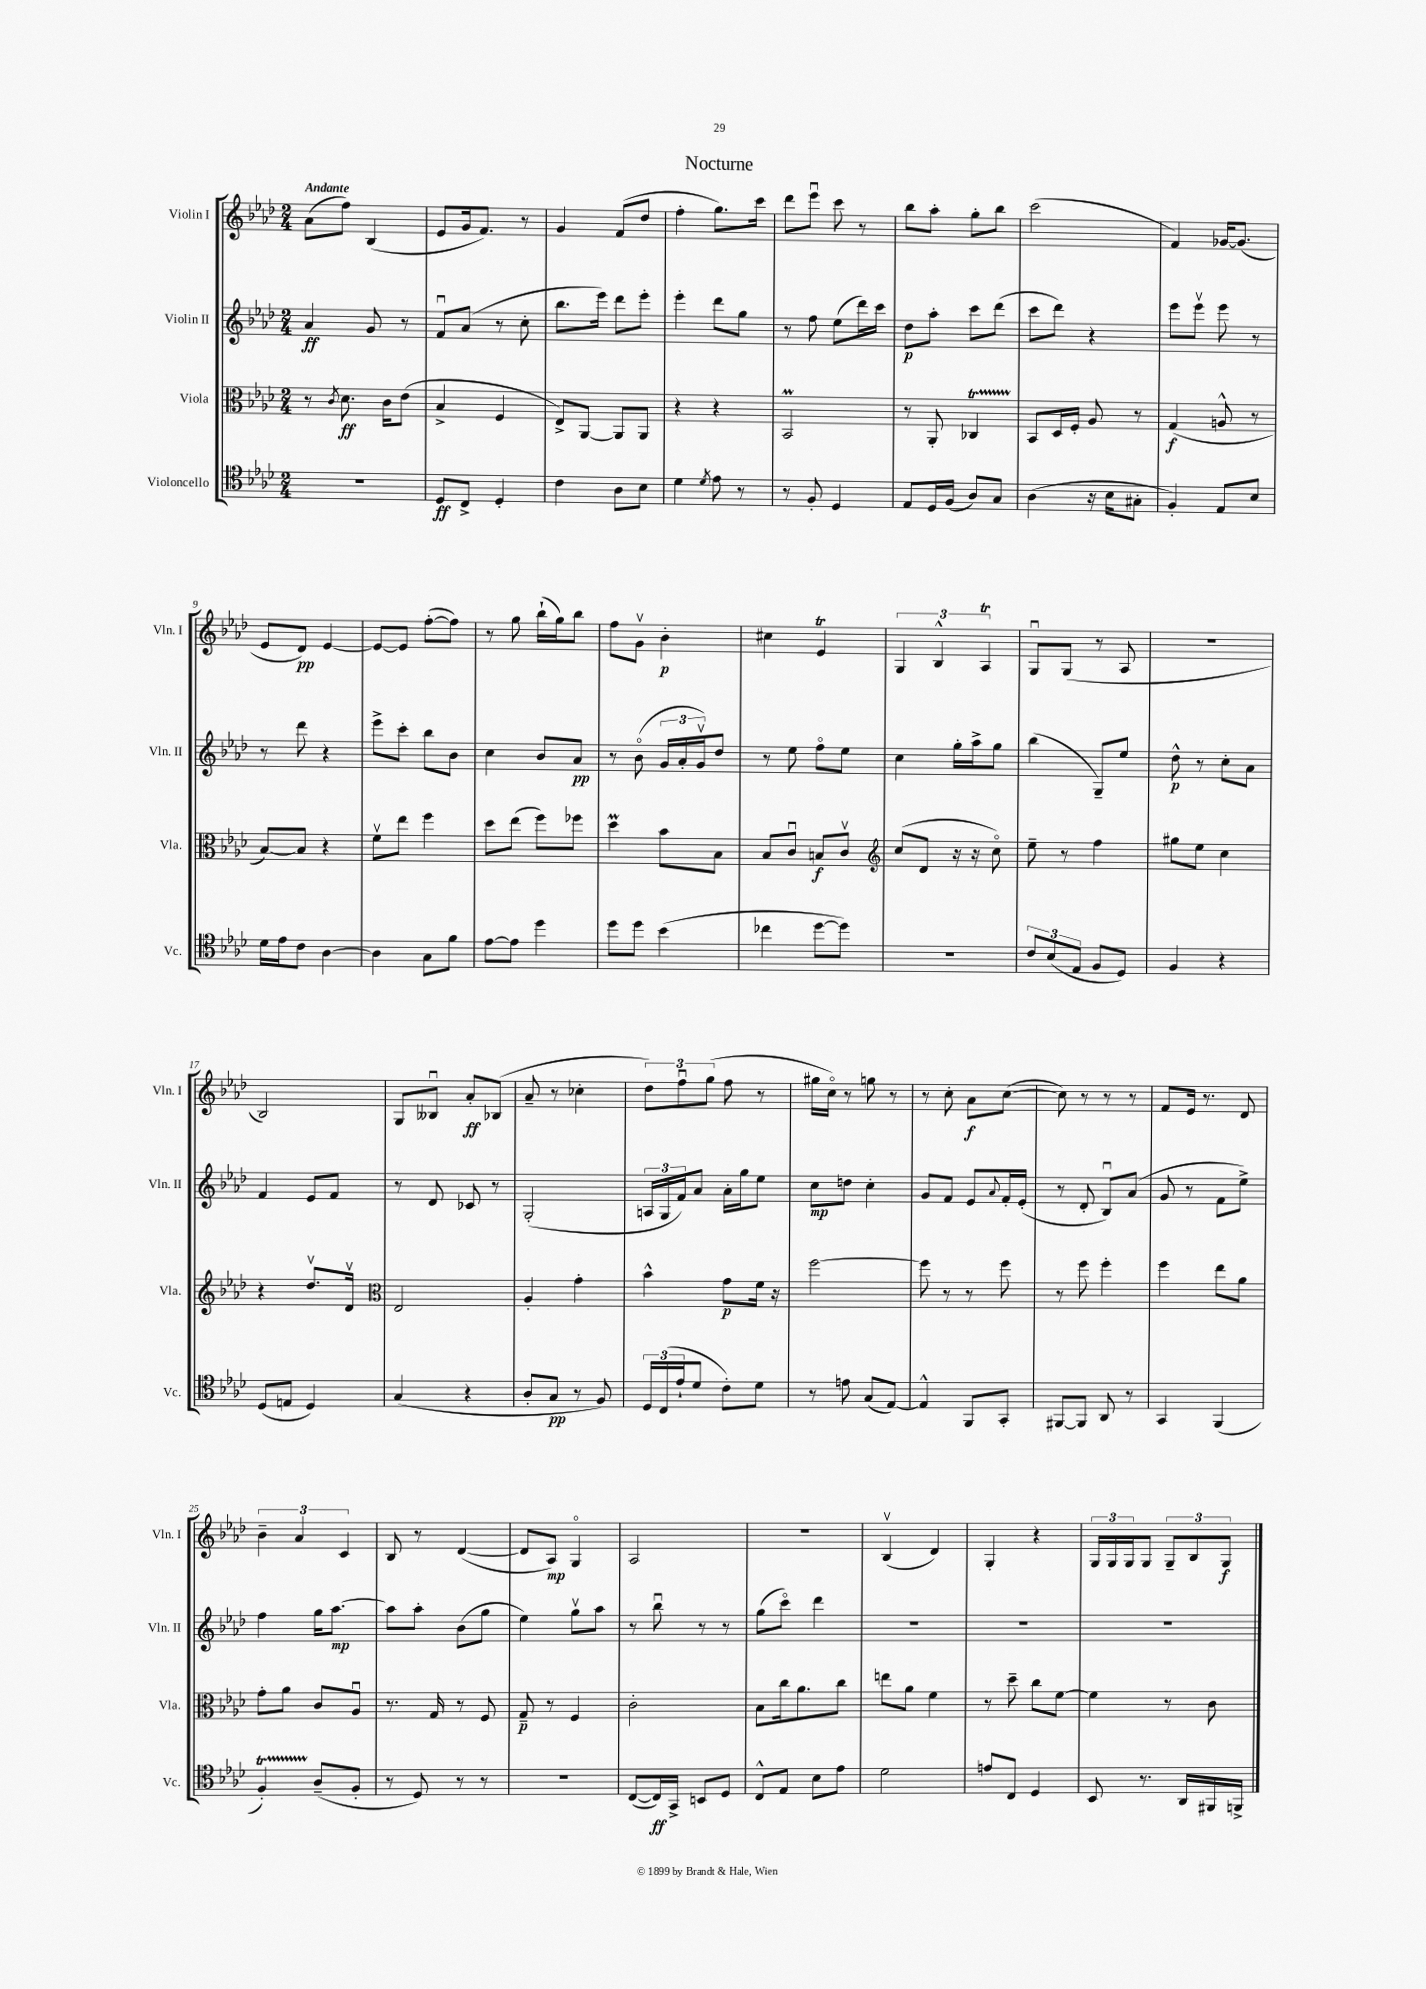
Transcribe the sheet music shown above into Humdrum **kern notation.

**kern	**kern	**kern	**kern
*staff4	*staff3	*staff2	*staff1
*clefC4	*clefC3	*clefG2	*clefG2
*k[b-e-a-d-]	*k[b-e-a-d-]	*k[b-e-a-d-]	*k[b-e-a-d-]
*M2/4	*M2/4	*M2/4	*M2/4
2r	8r	4a-	(8a-
.	8qc	.	.
.	8.d-	.	8ff)
.	.	8g	(4B-
.	16c	.	.
.	(8e-	8r	.
=	=	=	=
8D-	4B-^	8fu	8e-
8C^	.	(8a-	16g
.	.	.	8.f)
4D-'	4F	8r	.
.	.	8cc'	8r
=	=	=	=
4c	8E-^)	8.bb-	4g
.	[8AA-	.	.
.	.	16eee-)	.
8A-	8AA-]	8ddd-	(8f
8B-	8AA-	8eee-'	8dd-
=	=	=	=
4d-	4r	4eee-'	4ff'
8qd-	.	.	.
8e-	4r	8ddd-	8.gg)
8r	.	8gg	.
.	.	.	16ccc
=	=	=	=
8r	2BB-	8r	8ddd-
8F'	.	8ff	8eee-u
4D-	.	(8ee-	8ccc
.	.	16ddd-)	8r
.	.	16ccc	.
=	=	=	=
8E-	8r	8dd-	8bb-
16D-	8AA-'	8aa-'	8aa-'
(16F	.	.	.
8A-)	4C-	8ccc	8gg'
8G	.	(8ddd-	8bb-
=	=	=	=
(4A-	8BB-	8ccc	(2ccc
.	16D-	8ddd-)	.
.	16F'	.	.
16r	8A-	4r	.
16B-	.	.	.
8G#'	8r	.	.
=	=	=	=
4F')	(4G	8eee-	4f)
.	.	8eee-v	.
8E-	8A^^	8eee-	[16g-
.	.	.	(8.g-]
8B-	8r	8r	.
=	=	=	=
16d-	[8B-)	8r	8e-
16e-	.	.	.
8c	8B-]	8ddd-	8d-)
[4A-	4r	4r	[4e-
=	=	=	=
4A-]	8fv	8eee-^	8e-_
.	8ee-	8ccc'	8e-]
8G	4ff	8bb-	([8ff'
8f	.	8b-	8ff])
=	=	=	=
[8e-	8dd-	4cc	8r
8e-]	(8ee-	.	8gg
4dd-	8ff)	8b-	(16bb-`
.	.	.	16gg)
.	8ff-	8a-	8bb-
=	=	=	=
8dd-	4dd-	8r	8ff
8dd-	.	(8b-o	8gv
(4b-	8b-	24g	4b-'
.	.	24a-'	.
.	.	24gv)	.
.	8B-	8dd-	.
=	=	=	=
4cc-	8B-	8r	4cc#
.	8cu	8ee-	.
[8dd-	8B	8ffo	4e-
8dd-])	8cv	8ee-	.
=	=	=	=
*	*clefG2	*	*
2r	(8cc	4cc	6G
.	8d-	.	.
.	.	.	6B-^^
.	16r	16gg'	.
.	16r	16aa-^	.
.	.	.	6A-
.	8cco)	8gg	.
=	=	=	=
12c	8ee-~	(4bb-	8Gu
(12B-	.	.	.
.	8r	.	(8G
12E-	.	.	.
8F	4ff	8G~)	8r
8D-)	.	8ee-	8A-
=	=	=	=
4F	8gg#	8dd-^^	2r
.	8ee-	8r	.
4r	4cc	8cc'	.
.	.	8a-	.
=	=	=	=
(8D-	4r	4f	2B-)
8E	.	.	.
4D-)	8.dd-v	8e-	.
.	.	8f	.
.	16d-v	.	.
=	=	=	=
*	*clefC3	*	*
(4G	2E-	8r	8G
.	.	8d-	8B--u
4r	.	8c-	8a-'
.	.	8r	(8B-
=	=	=	=
8A-'	4A-'	(2G'	8a-~
8G	.	.	8r
8r	4g'	.	4cc-'
8F)	.	.	.
=	=	=	=
24D-	4b-^^	24A	12dd-)
(24C	.	24G	.
24e-`	.	24f)	12ffu
8d-	.	8a-	.
.	.	.	(12gg
8c')	8g	16a-'	8ff
.	.	16gg	.
8d-	16f	8ee-	8r
.	16r	.	.
=	=	=	=
8r	[2ff	8cc	16gg#
.	.	.	16cco)
8e	.	8dd	8r
(8G	.	4cc'	8gg
[8E-)	.	.	8r
=	=	=	=
4E-^^]	8ff]	8g	8r
.	8r	8f	8cc'
8FF	8r	8e-	8a-
.	.	8qqa-	.
8GG'	8ff	16f'	([8cc
.	.	(16e-'	.
=	=	=	=
[8FF#	8r	8r	8cc])
8FF#]	8ff	8d-'	8r
8AA-	4ff'	8B-u)	8r
8r	.	(8a-	8r
=	=	=	=
4GG	4ff	8g	8f
.	.	8r	16e-
.	.	.	8.r
(4FF	8ee-	8f	.
.	8a-	8ee-^)	8d-
=	=	=	=
4F')	8g'	4ff	6b-~
.	8a-	.	.
.	.	.	6a-
(8A-~	8c	16gg	.
.	.	[8.aa-	.
.	.	.	6c
8F'	8A-u	.	.
=	=	=	=
8r	8.r	8aa-]	8B-
8D-)	.	8aa-'	8r
.	16G	.	.
8r	8r	(8b-	([4d-
8r	8F	8gg	.
=	=	=	=
2r	8G~	4ee-)	8d-]
.	8r	.	8A-)
.	4F	8ggv	4Go
.	.	8aa-	.
=	=	=	=
([8C	2c'	8r	2A-
16C])	.	8bb-u	.
16GG^	.	.	.
8BB	.	8r	.
8D-	.	8r	.
=	=	=	=
8C^^	8B-	(8gg	2r
8E-	16cc	8ccco)	.
.	8.a-	.	.
8B-	.	4ddd-	.
8e-	8cc	.	.
=	=	=	=
2d-	8ee	2r	(4B-v
.	8a-	.	.
.	4f	.	4d-)
=	=	=	=
8e	8r	2r	4G'
8C	8dd-~	.	.
4D-	8cc	.	4r
.	[8f	.	.
=	=	=	=
8BB-	4f]	2r	24G
.	.	.	24G
.	.	.	24G
8.r	.	.	8G
.	8r	.	12G~
16AA-	.	.	.
.	.	.	12B-
16FF#	8c	.	.
.	.	.	12G
16FF^	.	.	.
==	==	==	==
*-	*-	*-	*-
